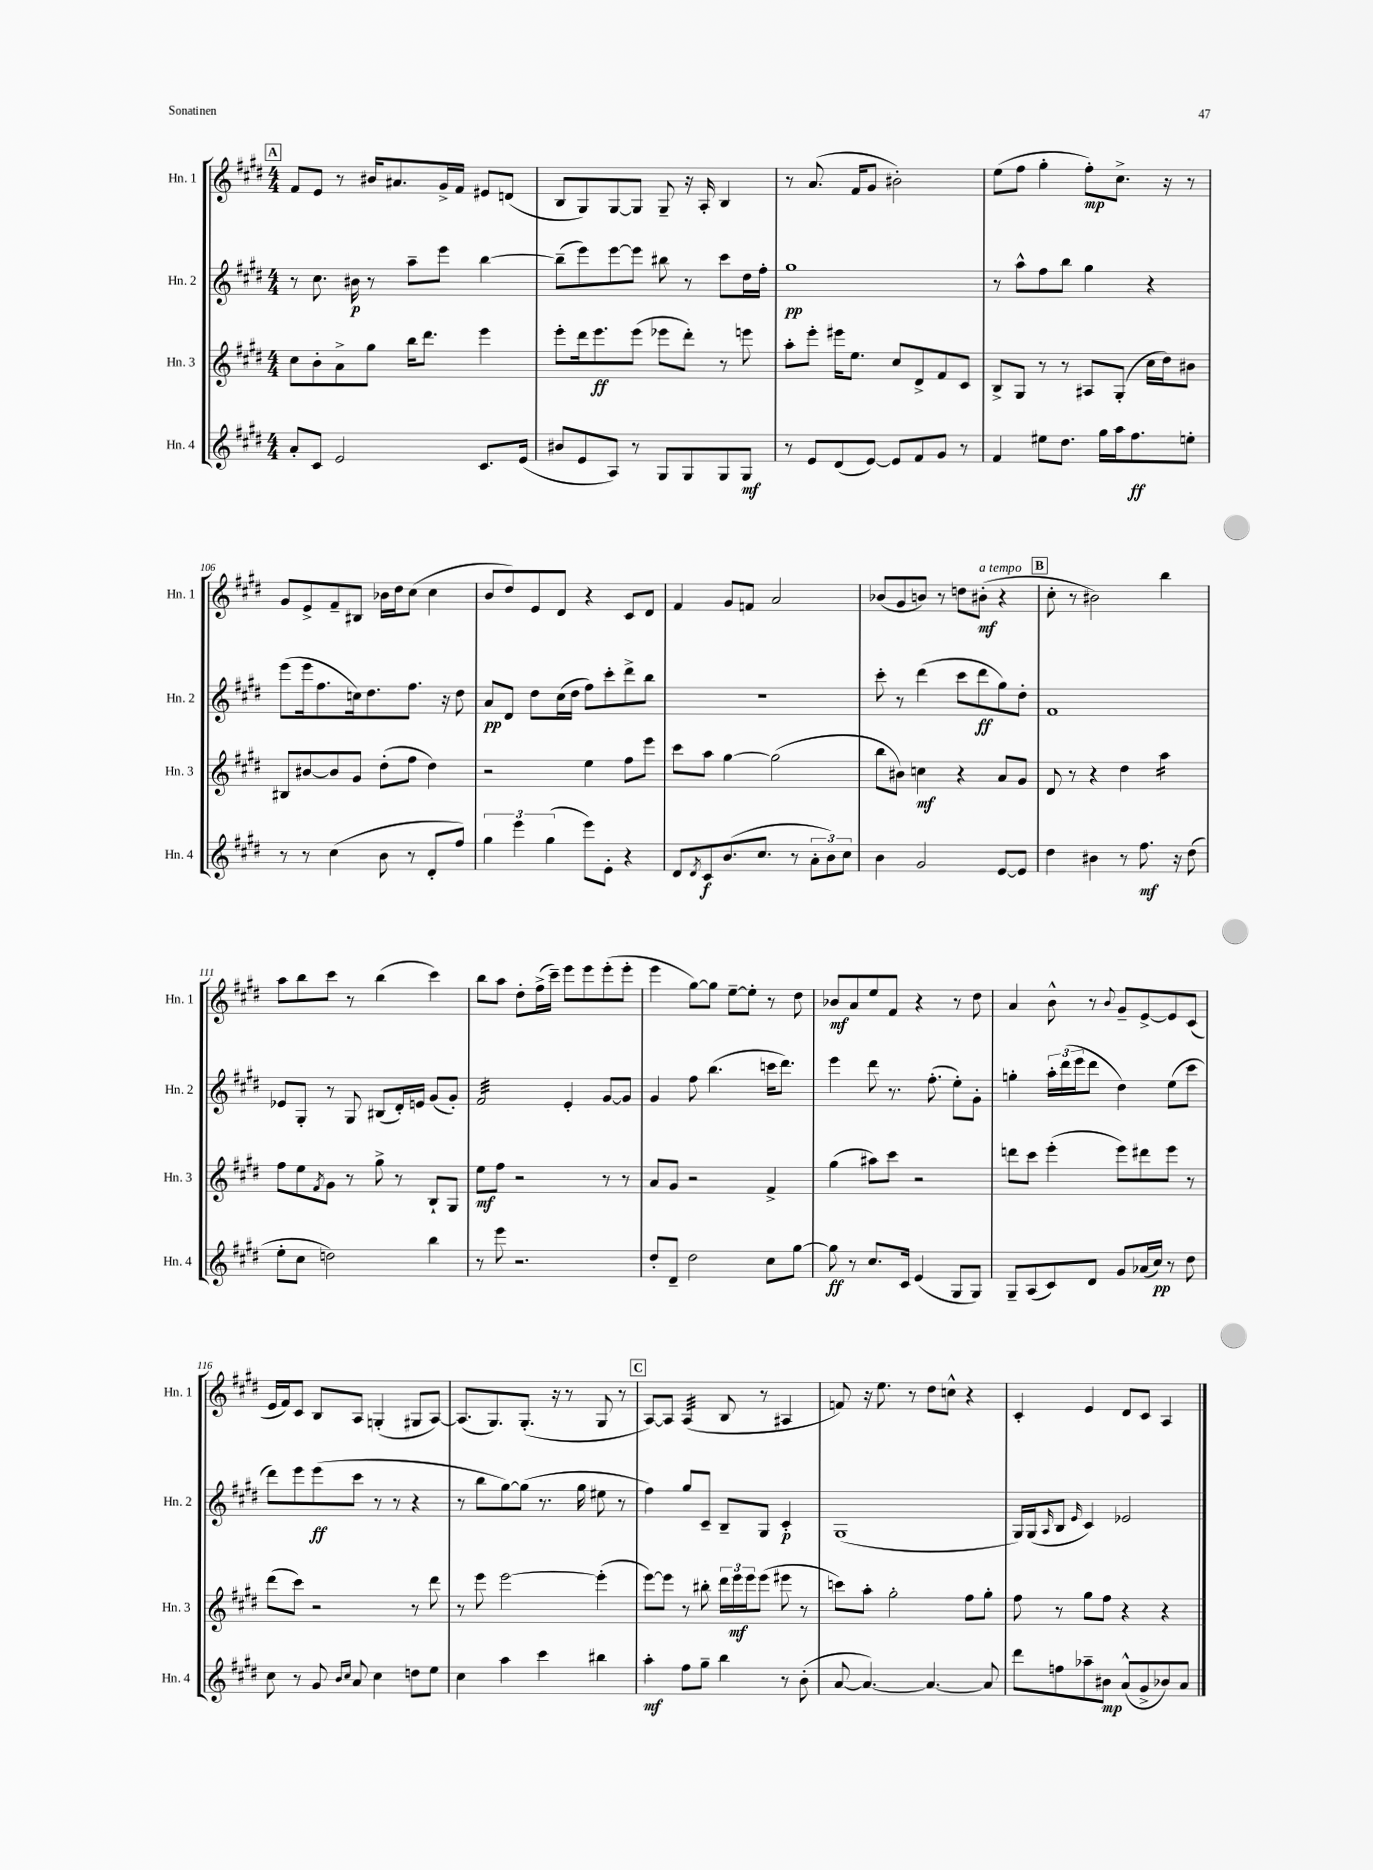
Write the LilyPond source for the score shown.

<<
\new StaffGroup <<
\new Staff = "s0" \with { instrumentName = "Hn. 1" shortInstrumentName = "Hn. 1" } {
    \clef treble \key e \major \numericTimeSignature \time 4/4
    \mark \markup { \box "A" } fis'8 e'8 r8 bis'16 ais'8. gis'16-> fis'16 eis'8 d'8( |
    b8 gis8) gis8~ gis8 gis8-- r16 a16-. b4 |
    r8 a'8.( fis'16 gis'8 bis'2-.) |
    e''8( fis''8 gis''4-. fis''8-.\mp) cis''8.-> r16 r8 |
    gis'8 e'8-> fis'8-- bis8 bes'16 dis''16 cis''8( cis''4 |
    b'8 dis''8) e'8 dis'8 r4 cis'8 dis'8 |
    fis'4 gis'8 f'8 a'2 |
    bes'8( gis'8 b'8) r8 d''8 bis'8-.\mf^\markup { \italic "a tempo" }( r4 |
    \mark \markup { \box "B" } cis''8-. r8 bis'2) b''4 |
    a''8 b''8 cis'''8 r8 b''4( cis'''4) |
    b''8 a''8 dis''8-. fis''16->( cis'''16--) e'''8 e'''8 e'''8-.( e'''8-. |
    e'''4 gis''8~) gis''8 e''8~-- e''8-. r8 dis''8 |
    bes'8\mf a'8 e''8 fis'8 r4 r8 dis''8 |
    a'4 b'8-^ r8 \appoggiatura { b'8 } gis'8-- e'8~-> e'8 cis'8( |
    e'16 fis'16) cis'8 b8 a8 g4-.( gis8 a8~) |
    a8.( gis8.) gis8.-.( r16 r8 gis8 r8 |
    \mark \markup { \box "C" } a8~) a8 a4:32( b8 r8 ais4 |
    f'8) r16 e''8. r8 dis''8 c''8-^ r4 |
    cis'4-. e'4 dis'8 cis'8 a4 \bar "|." |
}
\new Staff = "s1" \with { instrumentName = "Hn. 2" shortInstrumentName = "Hn. 2" } {
    \clef treble \key e \major \numericTimeSignature \time 4/4
    \mark \markup { \box "A" } r8 cis''8. bis'16\p r8 a''8-- e'''8 b''4~ |
    b''8--( e'''8) e'''8~ e'''8 bis''8 r8 cis'''8 dis''16 fis''16-. |
    gis''1\pp |
    r8 a''8-^ fis''8 b''8 gis''4 r4 |
    e'''8( e'''16 fis''8. c''16) dis''8. fis''8. r16 dis''8 |
    a'8\pp dis'8 dis''8 cis''16( dis''16 fis''8) cis'''8-. dis'''8-> b''8 |
    R1 |
    cis'''8-. r8 dis'''4( cis'''8 dis'''8\ff gis''8) dis''8-. |
    \mark \markup { \box "B" } fis'1 |
    ees'8 gis8-. r8 gis8 bis8( dis'16-.) e'16 gis'8( gis'8-.) |
    fis'2:32 e'4-. gis'8~ gis'8 |
    gis'4 fis''8 b''4.( c'''16 dis'''8.) |
    e'''4 dis'''8 r8. fis''8.-.( e''8-.) gis'8-. |
    g''4-. \tuplet 3/2 { a''16-. dis'''16( e'''16 } dis'''8 dis''4) e''8( cis'''8 |
    dis'''8) e'''8 e'''8\ff( cis'''8 r8 r8 r4 |
    r8 b''8 gis''8~) gis''8( r8. gis''16 eis''8 r8 |
    \mark \markup { \box "C" } fis''4) gis''8 cis'8-- b8-- gis8 cis'4-.\p |
    gis1( |
    gis16) gis16( \grace { a16 } b8 \grace { e'16 } cis'4) ees'2 \bar "|." |
}
\new Staff = "s2" \with { instrumentName = "Hn. 3" shortInstrumentName = "Hn. 3" } {
    \clef treble \key e \major \numericTimeSignature \time 4/4
    \mark \markup { \box "A" } cis''8 b'8-. a'8-> gis''8 b''16 dis'''8. e'''4 |
    e'''8-. dis'''16 e'''8.\ff e'''8( ees'''8 dis'''8-.) r8 e'''8 |
    a''8-. e'''8-. eis'''16 e''8. cis''8 dis'8-> fis'8 cis'8 |
    b8-> gis8 r8 r8 ais8 gis8-.( cis''16 dis''16) bis'8 |
    bis8 bis'8~ bis'8 gis'8 dis''8-.( fis''8 dis''4) |
    r2 e''4 fis''8 e'''8 |
    cis'''8 a''8 gis''4~ gis''2( |
    b''8 bis'8) c''4\mf r4 a'8 gis'8 |
    \mark \markup { \box "B" } dis'8 r8 r4 dis''4 a''4:16 |
    fis''8 e''8 \acciaccatura { fis'8 } gis'8 r8 gis''8-> r8 b8-! gis8 |
    e''8\mf fis''8 r2 r8 r8 |
    a'8 gis'8 r2 fis'4-> |
    gis''4( ais''8) cis'''8 r2 |
    d'''8 cis'''8 e'''4-.( e'''8) dis'''8 e'''8 r8 |
    dis'''8( cis'''8) r2 r8 dis'''8 |
    r8 e'''8 e'''2~ e'''4-.( |
    \mark \markup { \box "C" } e'''8~) e'''8 r8 bis''8-. \tuplet 3/2 { dis'''16 e'''16\mf e'''16 } e'''8( eis'''8 r8 |
    c'''8) a''8-. gis''2-. fis''8 gis''8-. |
    fis''8 r8 gis''8 fis''8 r4 r4 \bar "|." |
}
\new Staff = "s3" \with { instrumentName = "Hn. 4" shortInstrumentName = "Hn. 4" } {
    \clef treble \key e \major \numericTimeSignature \time 4/4
    \mark \markup { \box "A" } a'8-. cis'8 e'2 cis'8. e'16( |
    bis'8 e'8 a8) r8 gis8 gis8 gis8 gis8\mf |
    r8 e'8 dis'8( e'8~) e'8 fis'8 gis'8 r8 |
    fis'4 eis''8 dis''8. gis''16 a''16 fis''8.\ff e''8-. |
    r8 r8 cis''4( b'8 r8 dis'8-. fis''8) |
    \tuplet 3/2 { gis''4 e'''4 gis''4( } e'''8) e'8-. r4 |
    dis'8 \acciaccatura { dis'8 } cis'8\f b'8.( cis''8. r8 \tuplet 3/2 { a'8-. b'8) cis''8 } |
    b'4 gis'2 e'8~ e'8 |
    \mark \markup { \box "B" } dis''4 bis'4 r8 fis''8.\mf r16 dis''8( |
    e''8-. cis''8 d''2) b''4 |
    r8 e'''8 r2. |
    dis''8-. dis'8-- dis''2 cis''8 gis''8~ |
    gis''8\ff r8 cis''8. cis'16 e'4( gis8 gis8) |
    gis8-- a8( cis'8) dis'8 gis'8 aes'16( cis''16\pp) r8 dis''8 |
    cis''8 r8 gis'8 \grace { b'16 cis''16 } a'8 cis''4 d''8 e''8 |
    cis''4 a''4 cis'''4 bis''4 |
    \mark \markup { \box "C" } a''4-.\mf fis''8 gis''8-- b''4 r8 b'8-.( |
    a'8~ a'4.~) a'4.~ a'8 |
    dis'''8 f''8 aes''8-- bis'8\mp a'8-^( gis'8-> bes'8) a'8 \bar "|." |
}
>>
>>
\layout { \context { \Score currentBarNumber = #102 } }
